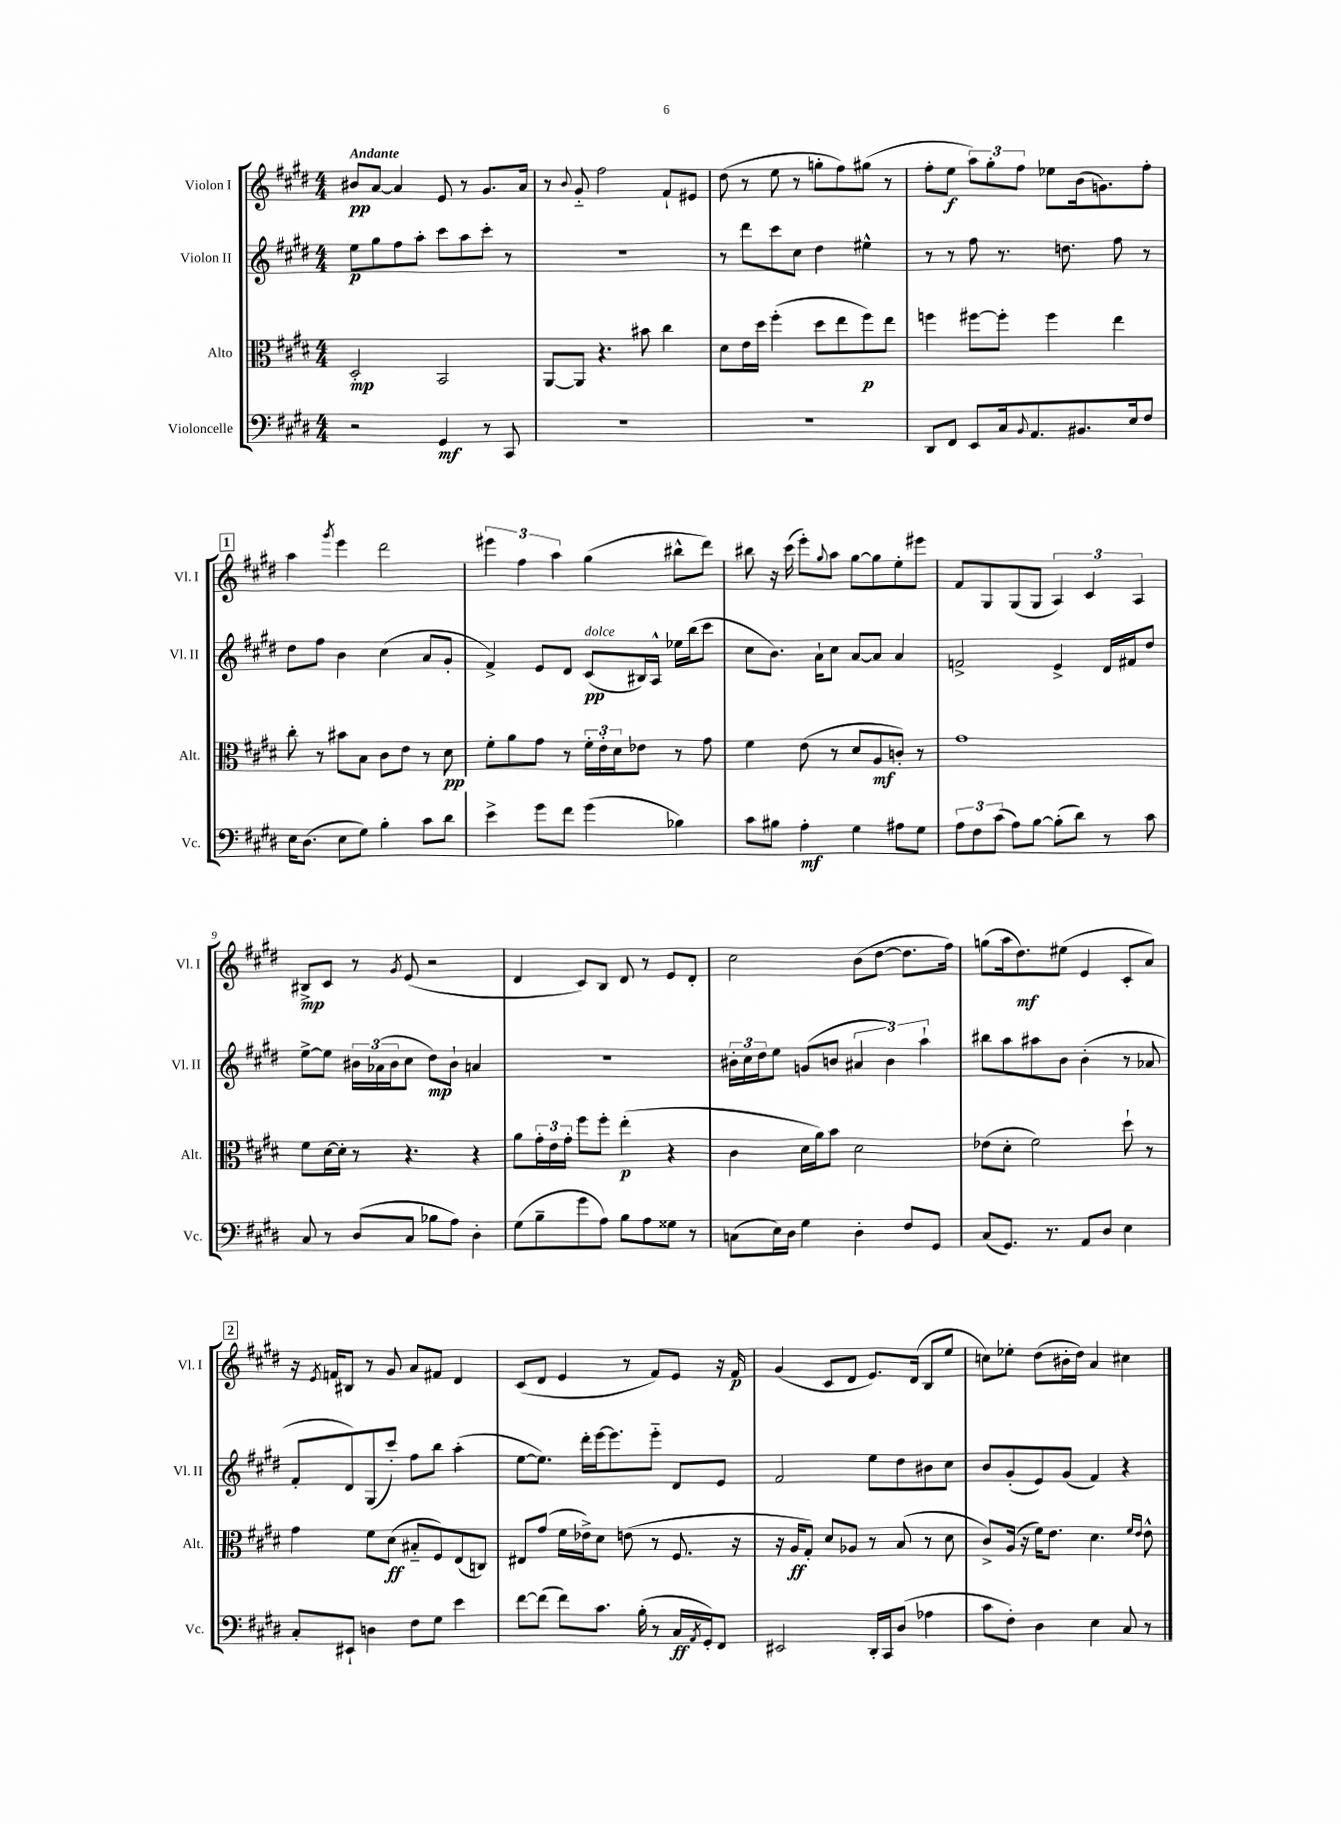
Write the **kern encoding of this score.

**kern	**kern	**kern	**kern
*staff4	*staff3	*staff2	*staff1
*clefF4	*clefC3	*clefG2	*clefG2
*k[f#c#g#d#]	*k[f#c#g#d#]	*k[f#c#g#d#]	*k[f#c#g#d#]
*M4/4	*M4/4	*M4/4	*M4/4
2r	2D#'/	8ee\L	8b#/L
.	.	8gg#\	[8a/J
.	.	8ff#\	4a/]
.	.	8aa'\J	.
4GG#/	2BB/	8ccc#\L	8e/
.	.	8aa\	8r
8r	.	8ccc#'\J	8.g#/L
8CC#/	.	8r	.
.	.	.	16a/Jk
=	=	=	=
1r	[8AA/L	1r	8r
.	.	.	8qqb/
.	8AA/]J	.	8g#'~/
.	4.r	.	2ff#\
.	8b#\	.	.
.	4cc#\	.	8f#`/L
.	.	.	8e#/J
=	=	=	=
1r	8d#\L	8r	(8dd#\
.	16e\L	8ddd#\L	8r
.	16dd#\JJ	.	.
.	(4ff#'\	8ccc#\	8ee\
.	.	8cc#\J	8r
.	8dd#\L	4dd#\	8gg'\L
.	8ee\	.	8ff#\)
.	8ff#\)	4ee#^^\	(8gg#\J
.	8ee\J	.	8r
=	=	=	=
8DD#/L	4ff\	8r	8ff#'\L
8FF#/J	.	8r	8ee\J
8EE/L	[8ff#\L	8ff#\	12aa\L)
.	.	.	12gg#'\
16C#/k	8ff#'\]J	8.r	.
.	.	.	12ff#\J
8qqBB/	.	.	.
8.AA/	.	.	.
.	4ff#\	.	8ee-\L
.	.	8.dd\	.
8.BB#/	.	.	(16b\k
.	.	.	8.g\)
.	4ee\	8ff#\	.
16E/k	.	.	.
8F#/J	.	8r	8ff#'\J
=	=	=	=
16E\LK	8cc#'\	8dd#\L	4aa\
(8.D#\J	.	.	.
.	8r	8ff#\J	.
.	.	.	8qggg#/
8E\L	8b#\L	4b\	4eee\
8G#\J)	8B\J	.	.
4B'\	8c#\L	(4cc#\	2ddd#\
.	8e\J	.	.
8c#\L	8r	8a/L	.
8d#\J	8d#\	8g#'/J	.
=	=	=	=
4e^\	8f#'\L	4f#^/)	6eee#\
.	8a\	.	.
.	.	.	6ff#\
8g#\L	8g#\J	8e/L	.
.	.	.	6aa\
8f#\J	8r	8d#/J	.
(4g#\	24f#'\LL	(8c#/L	(4gg#\
.	24e'\	.	.
.	24d#\J	.	.
.	8e-\J	16B#/L)	.
.	.	16A^^/JJ	.
4B-\)	8r	16ee-\LL	8bb#^^\L
.	.	(16bb\J	.
.	8g#\	8ccc#\J	8ddd#\J)
=	=	=	=
8c#\L	4f#\	8cc#\L	8bb#\
8B#\J	.	8.b\J)	16r
.	.	.	(16ccc#\
4A'\	(8e\	.	8eee'\L)
.	.	16a`\LK	.
.	.	.	8qqgg#/
.	8r	8cc#\J	8aa\J
4G#\	8d#/L	[8a/L	[8gg#\L
.	8A/	8a/]J	8gg#\]
8A#\L	8c'/J)	4a/	8ee'\
8G#\J	8r	.	8eee#\J
=	=	=	=
12A\L	1g#	2f^/	8f#/L
12F#\	.	.	.
.	.	.	8G#/
(12c#\J	.	.	.
8A\L)	.	.	(8G#/
[8B\J	.	.	8G#/J
(8B'\]L	.	4e^/	6A/)
8d#\J)	.	.	.
.	.	.	6c#/
8r	.	16d#/LL	.
.	.	16f#/J	.
.	.	.	6A/
8c#\	.	8dd#/J	.
=	=	=	=
8C#/	8f#\L	[8ee^\L	8B#^/L
8r	[16d#\L	8ee\]J	8c#/J
.	16d#'\]JJ	.	.
(8D#/L	8r	24b#\LL	8r
.	.	(24a-\	.
.	.	24b#\J	.
.	.	.	8qg#/
8C#/J	4.r	8cc#\J	(8e/
8B-\L	.	8dd#\L)	2r
8A\J)	.	8b#`\J	.
4D#'\	4r	4a/	.
=	=	=	=
(8G#\L	8a\L	1r	4d#/
8B~\	24g#'\L	.	.
.	24e\	.	.
.	24g#'\JJ	.	.
8g#\	8ff#\L	.	8c#/L)
8A\J)	8ff#'\J	.	8B/J
8B\L	(4ee'\	.	8d#/
8A\	.	.	8r
8G##\J	4r	.	8e/L
8r	.	.	8d#'/J
=	=	=	=
(8C\L	4c#\	24b#'\LL	2cc#\
.	.	24cc#\	.
.	.	24dd#\J	.
16E\L)	.	8ee\J	.
16D#\JJ	.	.	.
4G#\	16d#\LL	(8g/L	.
.	16a\J)	.	.
.	8b\J	8b/J	.
4D#'\	2d#\	6a#/	(8b\L
.	.	.	[8dd#\J
.	.	6b\)	.
8F#/L	.	.	8.dd#\]L
.	.	6aa`\	.
8GG#/J	.	.	.
.	.	.	16ff#\Jk)
=	=	=	=
(8C#/L	(8e-\L	8bb#\L	(8gg\L
8.GG#/J)	8d#'\J	8aa\	16aa\k
.	.	.	8.dd#\)
.	2f#\)	8aa#\	.
8.r	.	.	.
.	.	8b\J	(8ee#\J
8AA/L	.	(4b'\	4e/
8D#/J	.	.	.
4E\	8dd#`\	8r	8c#'/L
.	8r	8a-/	8a/J)
=	=	=	=
8C#'/L	4g#\	8f#'/L	16r
.	.	.	8qe/
.	.	.	16f/LK
8EE#`/J	.	8d#/)	8B#/J
4D\	8f#\L	(8G#/	8r
.	(8d#\J	8ccc#'/J)	8g#/
8F#\L	8B#'~/L	8ff#\L	8a/L
8G#\J	8F#/)	8bb\J	8f#/J
4e\	(8E/	(4aa'\	4d#/
.	8C/J)	.	.
=	=	=	=
[8f#\L	8E#/L	[8ee\L	(8c#/L
(8f#\]J	(8g#/J	8.ee\]J)	8d#/J
8f#\L)	16f#\LL	.	4e/
.	16e-^\J)	16ddd#'\LL	.
8.c#\J	8d#\J	[16eee\J	.
.	.	8.eee\]	.
.	(8e\	.	8r
(16B'\	.	.	.
8r	8r	8eee'~\J	8f#/L)
16C#/LL	8.F#/	8d#/L	8e/J
8qAA/	.	.	.
16GG#'/J)	.	.	.
8FF#/J	.	8e/J	16r
.	16r	.	16f#/
=	=	=	=
2EE#/	16r	2f#/	(4g#/
.	16A/LK	.	.
.	8G#'/J)	.	.
.	8d#/L	.	8c#/L
.	8A-/J	.	8d#/J
16DD#'/LL	8r	8ee\L	8.e/L)
16CC#/J	.	.	.
(8D#/J	(8B/	8dd#\	.
.	.	.	(16d#/Jk
4A-\	8r	8b#\	8B/L
.	8d#\	8cc#\J	8ee/J
=	=	=	=
8c#\L	8c#^/L)	8b/L	8cc\L)
8F#'\J)	(16A/Jk	(8g#'/	8ee-'\J
.	16r	.	.
4D#\	16f#\LK)	8e/)	(8dd#\L
.	8.e\J	.	.
.	.	(8g#/J	16b#'\L
.	.	.	16dd#\JJ)
4E\	4.d#\	4f#/)	4a/
8C#/	.	4r	4cc#\
.	16qqf#/LL	.	.
.	16qqe/JJ	.	.
8r	8e^^\	.	.
==	==	==	==
*-	*-	*-	*-
